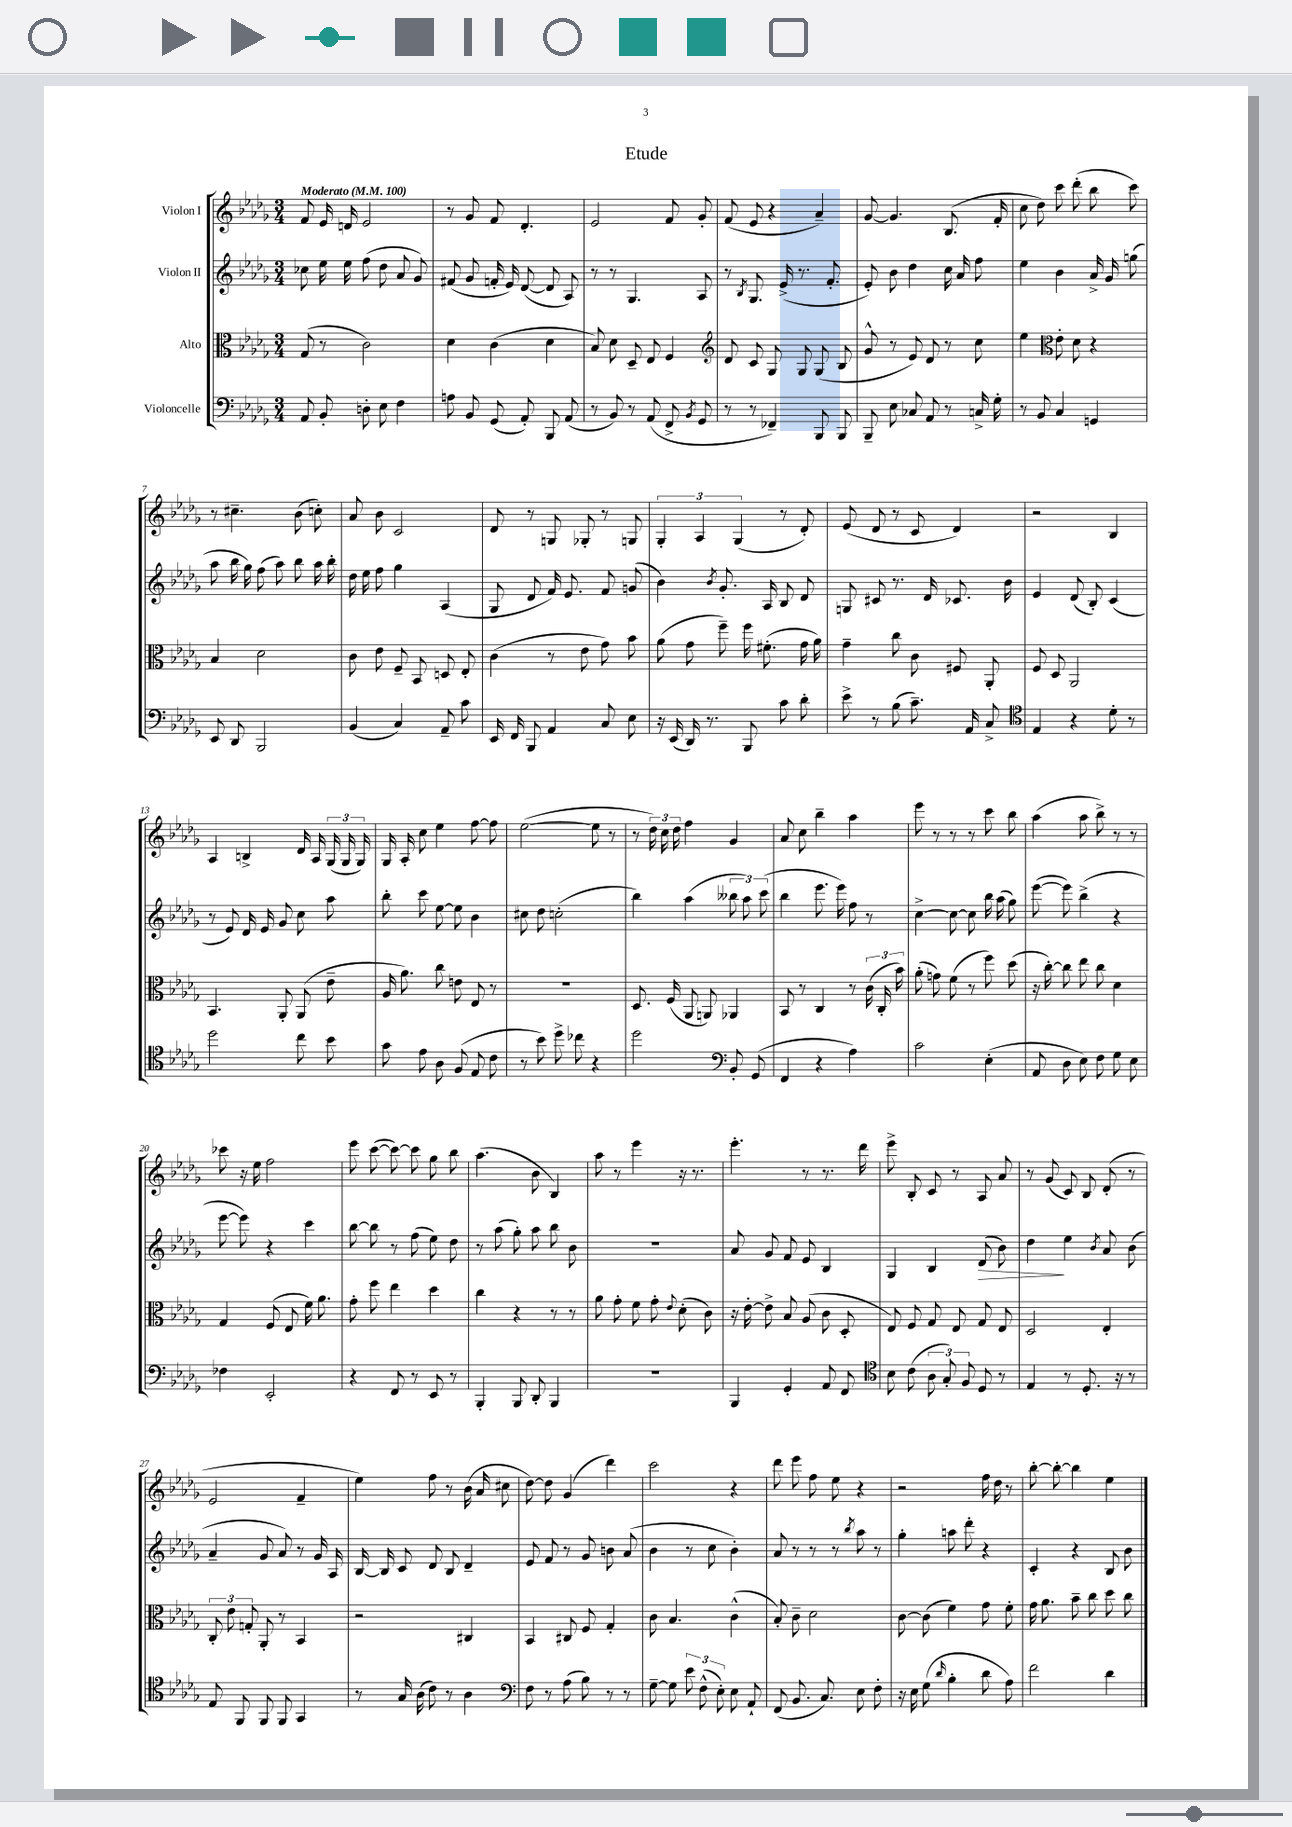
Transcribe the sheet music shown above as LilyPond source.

\header { title = "Etude" }
<<
\new StaffGroup <<
\new Staff = "s0" \with { instrumentName = "Violon I" } {
    \clef treble \key des \major \numericTimeSignature \time 3/4 \tempo "Moderato" 4 = 100
    \autoBeamOff f'8 ees'16 d'16 ees'2 |
    r8 ges'8 f'8 des'4.-. |
    ees'2 f'8 ges'8-. |
    f'8( ees'8 r4 aes'4--) |
    ges'8~ ges'4. bes8.( f'16-. |
    c''8 des''8) c'''8 des'''8-.( bes''8 c'''8) |
    r8 cis''4.-- bes'8( c''8-.) |
    aes'8 bes'8 c'2 |
    des'8 r8 g8 ges8-. r8 g8 |
    \tuplet 3/2 { ges4-. aes4 ges4( } r8 des'8-.) |
    ees'8( des'8 r8 c'8 des'4) |
    r2 bes4 |
    aes4 b4-> des'16 aes16 \tuplet 3/2 { ges16( ges16 ges16) } |
    ges16 aes16-. c''8 ees''4 f''8~ f''8 |
    ees''2~( ees''8 r8 |
    r8 \tuplet 3/2 { des''16) c''16 des''16 } f''4 ges'4 |
    aes'8 c''8 bes''4-- aes''4 |
    ees'''8 r8 r8 r8 c'''8 bes''8 |
    aes''4( aes''8 bes''8->) r8 r8 |
    ces'''8 r16 ees''16 f''2 |
    ees'''8 c'''8~( c'''8~) c'''8 ges''8 bes''8 |
    aes''4.( bes'8 bes4) |
    aes''8 r8 ees'''4 r16 r8. |
    ees'''4.-. r8 r8. des'''16 |
    ees'''8-> bes8-. c'8 r8 aes8 aes'8 |
    r8 ges'8( c'8) bes8 des'8-.( r8 |
    ees'2 f'4-- |
    ees''4) f''8 r8 bes'16( aes'16 cis''8 |
    des''8~) des''8 ges'4( des'''4) |
    c'''2 r4 |
    des'''8 ees'''8 f''8 ees''8 r4 |
    r2 f''16 des''16 r8 |
    bes''8~-. bes''8~-. bes''4 ees''4 \bar "|." |
}
\new Staff = "s1" \with { instrumentName = "Violon II" } {
    \clef treble \key des \major \numericTimeSignature \time 3/4
    \autoBeamOff ces''8 ees''16 ees''16 f''8( des''8 aes'8 ges'8) |
    fis'8( ges'8 f'16-. ees'16) des'8~( des'8 aes8) |
    r8 r8 ges4. aes8 |
    r8 \acciaccatura { bes8 } ges8. ees'16->( r8. f'8.-. |
    ees'8-.) bes'8 des''4 c''16 aes'16 f''8 |
    ees''4 bes'4 aes'16-> ges'16 g''8( |
    aes''8 bes''16 ges''16) f''8( aes''8) bes''8 aes''16 bes''16-. |
    des''16 ees''16 f''8 ges''4 aes4( |
    ges8 des'8 f'16) ees'8. f'8 g'8( |
    bes'4) \acciaccatura { bes'8 } ges'8.-. aes16 bes8 des'8 |
    g8 cis'8 r8. des'16 ces'8. bes'16 |
    ees'4 des'8( bes8-.) c'4( |
    r8 ees'8) des'16 ees'16 ges'8 c''8 aes''8 |
    bes''8-. c'''8 ees''8~ ees''8 bes'4 |
    cis''8 des''8 c''2-.( |
    bes''4) aes''4( \tuplet 3/2 { beses''8 aes''8) c'''8( } |
    bes''4 ees'''8. ees'''16) f''8 r8 |
    c''4~-> c''8~ c''8 bes''16 aes''16( ges''8) |
    ees'''8~( ees'''8) bes''4->( r4 |
    ees'''8~ ees'''8) r4 c'''4 |
    bes''8~ bes''8 r8 f''8( ees''8) des''8 |
    r8 aes''8( ges''8-.) aes''8 bes''8 bes'8 |
    R2. |
    aes'8 ges'8 f'8 ees'8 bes4 |
    ges4 bes4 des'8\>( bes'8) |
    des''4\! ees''4 \acciaccatura { bes'8 } aes'8 bes'8( |
    aes'4-- ges'8 aes'8) r8 ges'16 aes16 |
    bes16~ bes16 c'8 des'8 bes8 des'4-- |
    ees'8 f'8 r8 ges'8 b'8 aes'8( |
    bes'4 r8 c''8 bes'4-.) |
    aes'8 r8 r8 r8 \acciaccatura { bes''8 } aes''8 r8 |
    ges''4-. a''8 des'''8-. r4 |
    c'4-. r4 bes8 bes'8 \bar "|." |
}
\new Staff = "s2" \with { instrumentName = "Alto" } {
    \clef alto \key des \major \numericTimeSignature \time 3/4
    \autoBeamOff ges8( r8 c'2) |
    des'4 c'4( des'4 |
    bes8) des'8 des8-- ees8 f4 |
    \clef treble des'8 c'8 ges8 ges8 ges8( bes8 |
    ges'8-^ r8 ees'8) des'8 r8 c''8 |
    ees''4 \clef alto ees'8-. des'8 r4 |
    bes4 des'2 |
    c'8 ees'8 f8-- bes,8 d8 ees8-. |
    c'4( r8 ees'8 ges'8) bes'8 |
    aes'8( ges'8 f''8--) f''16 fis'8.-.( ges'16 aes'16) |
    ges'4-- c''8 c'8 fis8 aes,8-. |
    f8 des8 aes,2 |
    bes,4. aes,8-. aes,8( ees'8-- |
    aes16 aes'8.) c''8 e'8 ees8 r8 |
    R2. |
    des8. f16( aes,8 a,8) aes,4 |
    bes,8 r8 c4 r8 \tuplet 3/2 { c'16( c16-. bes'16) } |
    aes'8-.( g'8) f'8( r8 f''8) des''8( |
    r16 c''16~-.) c''8 ees''8 c''8 des'4 |
    ges4 f8( ees8 f'16) aes'8. |
    ges'8-. f''8 ees''4 des''4 |
    c''4 r4 r8 r8 |
    aes'8 ges'8-. f'8 ges'8-. \appoggiatura { ees'8 } des'8-.( c'8) |
    r16 ees'16~-. ees'8-> bes8 aes8( c'8 des8-. |
    ees8) f8 ges8 ees8 ges8 ees8 |
    des2 ees4-. |
    \tuplet 3/2 { c8-. ees'8 g8-. } aes,8-. r8 bes,4 |
    r2 cis4 |
    bes,4 cis8 f8 ges4-. |
    c'8 bes4. c'4-^( |
    bes8-.) c'8-- des'2 |
    c'8~ c'8( f'4) ges'8 f'8-. |
    ges'16 aes'8. bes'8-- c''8 des''8 c''8 \bar "|." |
}
\new Staff = "s3" \with { instrumentName = "Violoncelle" } {
    \clef bass \key des \major \numericTimeSignature \time 3/4
    \autoBeamOff aes,8 bes,8-. d8-. ees8 f4 |
    a8 bes,8 ges,8( aes,8-.) bes,,8 aes,8( |
    r8 bes,8) r8 aes,8( f,8-> \acciaccatura { bes,8 } ges,8 |
    r8 r8 fes,4--) bes,,8 bes,,8 |
    bes,,8-- ees8 ces8 aes,8 r8 c16-> ges16-. |
    r8 bes,8 c4 g,4 |
    ees,8 des,8 bes,,2 |
    bes,4( c4) aes,8-- c'8 |
    ees,16 f,16 bes,,8 aes,4 c8 ees8 |
    r16 ees,16( des,16) r8. bes,,8 c'8 des'8-. |
    ees'8-> r8 bes8( c'8.--) aes,16 c8-> |
    \clef tenor ees4 r4 des'8-. r8 |
    des''2 c''8 bes'8 |
    ges'8 ees'8 aes8 f8( ees8 c'8 |
    r8 bes'8) des''8-> ces''8 r4 |
    des''2 \clef bass bes,8-. ges,8( |
    f,4 r4 aes4) |
    c'2 ees4-.( |
    aes,8 des8 ees8) f8 ges8 ees8 |
    fes4 ees,2-. |
    r4 f,8 r8 ees,8 r8 |
    bes,,4-. bes,,8 des,8-. bes,,4 |
    R2. |
    bes,,4 ges,4-. aes,8 f,8 |
    \clef tenor bes8 c'8( \tuplet 3/2 { aes8 ges8-.) f8 } des8 r8 |
    ees4 r8 des8.-. r16 r8 |
    ees8 f,8 f,8 f,8 ges,4 |
    r8 ges16 aes16( c'8) r8 aes4 |
    \clef bass f8 r8 aes8( bes8) r8 r8 |
    ges8~-- ges8 \tuplet 3/2 { ees'8 f8-^( ees8-.) } ees8 aes,8-! |
    f,8( bes,8. c8.) ees8 f8-. |
    r16 ees16 ges8( \grace { des'16 } bes4-. des'8 aes8) |
    f'2 des'4 \bar "|." |
}
>>
>>
